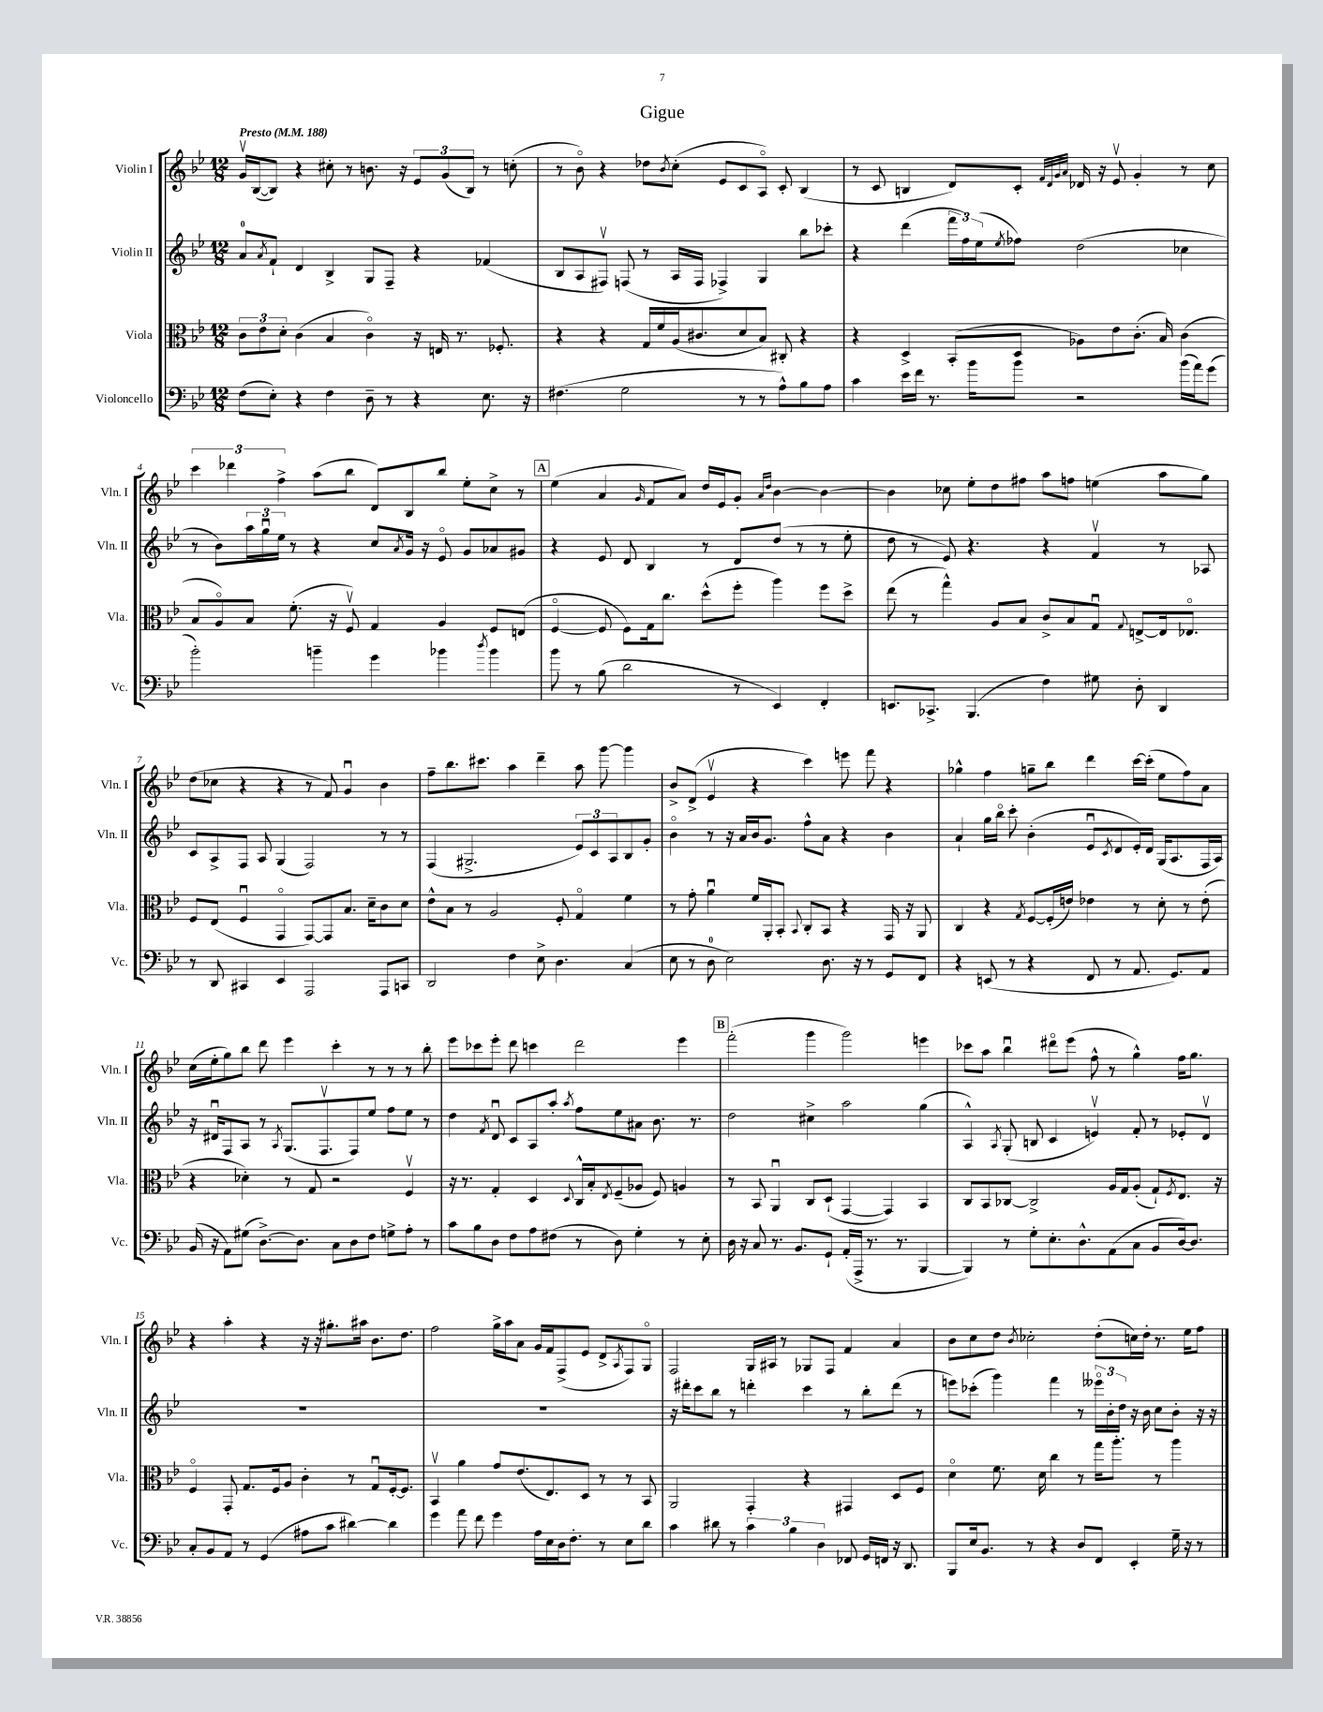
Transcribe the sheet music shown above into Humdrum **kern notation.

**kern	**kern	**kern	**kern
*staff4	*staff3	*staff2	*staff1
*clefF4	*clefC3	*clefG2	*clefG2
*k[b-e-]	*k[b-e-]	*k[b-e-]	*k[b-e-]
*M12/8	*M12/8	*M12/8	*M12/8
*MM188	*MM188	*MM188	*MM188
(8F\L	12c\L	8a/L	16gv/LL
.	.	.	([16B-/J
.	12e-\	.	.
.	.	8qa/	.
8E-'\J)	.	8f`/J	8B-/]J)
.	12d'\J	.	.
4r	(4c\	4d/	4r
4F\	4B-/	4B-^/	8cc#'\
.	.	.	8r
8D~\	4co\)	8G/L	8.b\
8r	.	8F~/J	.
.	.	.	16r
4r	16r	4r	12e-/L
.	16E/	.	.
.	.	.	(12g/
.	8.r	.	.
.	.	.	12B-/J)
8.E-\	.	(4f-/	8r
.	8.F-'/	.	.
.	.	.	(8cc'\
16r	.	.	.
=	=	=	=
(4.F#\	4r	8B-/L	8r
.	.	8A/	8b-o\)
.	4r	8F#v/J)	4r
2G\	.	(8F/	.
.	16G/LL	8r	8dd-\L
.	16f/	.	.
.	.	.	8qb-/
.	(16A/J	16A/LL	(8cc'\J
.	8.c#/	16F/JJ	.
.	.	4F-^/)	8e-/L
8r	8d/	.	8c/
8r	8B-/J)	4G/	8Ao/J)
8A^^\L)	8C#'/	.	8c'/
8B-\	4r	8bb-\L	(4B-/
8A\J	.	8ccc-'\J	.
=	=	=	=
4c\	4r	4r	8r
.	.	.	8c/
16e-\LL	4D^/	(4ddd\	4B/
16f\JJ	.	.	.
8.r	.	.	.
.	(8BB-'/L	24fff\LL	8d/L)
.	.	24ff\)	.
16b-\LK	.	.	.
.	.	(24ee-\J	.
.	.	8qee-/	.
8b-\J	8D/J	8ff-\J)	8c'/J
.	.	.	32qqf/LLL
.	.	.	32qqd/
.	.	.	32qqg/
.	.	.	32qqa/JJJ
2r	8A-\L)	(2dd\	16d-/
.	.	.	16r
.	8e-\	.	8e-v/
.	(8.c'\J	.	4g'/
.	16B-/)	.	.
(16b-\LL	(4c\	4cc-\	8r
16a\J)	.	.	.
(8g\J	.	.	8cc\
=	=	=	=
2b-'\)	8B-/L	8r	6ccc\
.	8Ao/)	8b-\L)	.
.	.	.	6ddd-\
.	8B-/J	24aa\L	.
.	.	24ggu\	.
.	.	24ee-\JJ	6ff^\
.	(8.f'\	8r	.
4b~\	.	4r	(8aa\L
.	16r	.	.
.	8Fv/)	.	8bb-\J
4g\	4G/	8cc/L	8d/L)
.	.	8qa/	.
.	.	16g/Jk	8B-/
.	.	16r	.
4b-\	4A/	8e-o/	8bb-/J
.	.	8g/L	8ee-'\L
8qdd/	.	.	.
4b-\	8F/L	8a-/	8cc^\J
.	(8E/J	8g#/J	8r
=	=	=	=
8b-\	[4Fo/	4r	(4ee-\
8r	.	.	.
(8B-\	8F/]	8e-/	4a/
2d\	8F\L)	8d/	.
.	.	.	16qqg/
.	16G\k	4B-/	8f/L
.	8.cc\J	.	.
.	.	.	8a/J)
.	(8dd^^\L	8r	16dd/LL
.	.	.	16e-/J
8r	8ff'\J	8d/L	8g'/J
.	.	.	16qqa/LL
.	.	.	16qqdd/JJ
4EE-/)	4aa\)	(8dd/J	[4b-\
.	.	8r	.
4FF'/	8ff\L	8r	4b-\_
.	8dd^\J	8ee-'\	.
=	=	=	=
8.EE/L	(8ee-\	8dd\	4b-\]
.	8r	8r	.
8.CC-^/J	.	.	.
.	4gg^^\)	8e-/)	8cc-\
(4.BBB-/	.	4.r	8ee-'\L
.	8A/L	.	8dd\
.	8B-/J	.	8ff#\J
4F\)	8c^/L	4r	8aa\L
.	8B-/	.	8ff\J
8G#\	8Gu/J	4fv/	(4ee\
.	8qqG/	.	.
8D'\	[8E^/L	.	.
4DD/	16E/]k	8r	8aa\L
.	8.E-o/J	.	.
.	.	8A-/	8gg\J)
=	=	=	=
8r	8F/L	8c/L	(8dd\L
8DD/	(8E-/J	8A^/	8cc-\J
4CC#/	4Fu/	8F/J	4r
.	.	8A/	.
4EE-/	4GGo/	(4G/	4r
2AAA/	[8GG/L)	2F/)	8r
.	8GG/]	.	8f/)
.	8.B-/J	.	4gu/
.	16d~\LK	.	.
8AAA/L	8c\	8r	4b-\
8CC/J	8d\J	8r	.
=	=	=	=
2DD/	8e-^^\L	(4F/	8ff~\L
.	8B-\J	.	8.bb-\
.	8r	2.G#^/	.
.	.	.	8.ccc#\J
.	2A/	.	.
4F\	.	.	4aa\
8E-^\	.	.	4ddd~\
4.D\	8F'/	.	.
.	4Go/	12e-/L)	8aa\
.	.	12c/	.
.	.	.	[8ggg\
.	.	12A/	.
(4C/	4f\	8B-/	4ggg\]
.	.	8g'/J	.
=	=	=	=
8E-\	8r	4b-o\	8b-^/L
8r	8g'\	.	(8d^/J
8D\	4au\	8r	4e-v/
2E-\)	.	16r	.
.	.	16a/LL	.
.	16f/LL	16b-/J	4r
.	16AA'/J	8.g/J	.
.	8BB-'/J	.	.
.	8qqBB-/	.	.
.	8C'/L	8ff^^\L	4ccc\)
8.D\	8BB-/J	8a\J	.
.	4r	4r	8eee\
16r	.	.	.
8r	.	.	8fff\
8GG/L	16GG/	4b-\	4r
.	16r	.	.
8FF/J	8AA/	.	.
=	=	=	=
4r	4C/	4a`/	4gg-^^\
(8EE/	4r	16gg\LL	4ff\
.	.	16bb-o\JJ	.
8r	.	8ccc'\	.
.	8qG/	.	.
4r	[8F/L	(4b-'\	8gg~\L
.	(16F'/]L	.	8bb-\J
.	16e/JJ)	.	.
8FF/	4e-\	8e-u/L	4ddd\
.	.	8qc/	.
8r	.	8d/	.
8.AA/	8r	16e-'/L)	[16ccc\LL
.	.	16d/JJ	(16ccc'\]JJ
.	8d'\	(16G/LK	8ee-\L
8.GG/L)	.	8.A/	.
.	8r	.	8ff\)
8AA/J	(8e-'\	16F/L	8a\J
.	.	16A/JJ)	.
=	=	=	=
(16BB-/	4r	16r	(16cc\LL
16r	.	16d#u/LK	16ee-'\J
8AA\L)	.	8F/	8gg\)
(8G#\J	4d-'\)	8A/J	8bb-\J
[8.D^\L)	.	8r	8ddd\
.	.	8qA/	.
.	8r	(8.G/L	4eee-\
8.D\]J	.	.	.
.	8G/	.	.
.	.	8.Fv/	.
8C\L	2r	.	4ccc'\
8D\	.	8F/)	.
8F\J	.	8ee-/J	8r
8G^\L	.	8ff\L	8r
8A'\J	4Fv/	8ee-\J	8r
8r	.	8r	8bb-'\
=	=	=	=
8c\L	16r	4dd\	8eee-\L
.	8.r	.	.
8B-\	.	.	8ccc-\
.	.	8qf/	.
8D\J	4G'/	8du/	8eee-'\J
8F\L	.	8c/L	8ddd\
8A\	4D/	8A/	4ccc\
(8F#\J	.	8aa'/J	.
.	8qqD/	8qaa/	.
8r	16C^^/LL	8ff\L	2ddd\
.	16B-'/J	.	.
.	8qE-/	.	.
8D\)	(8F~/	8ee-\	.
4G'\	8A-/J	8a#\J	.
.	8F/)	8.b-\	.
8r	4A/	.	4eee-\
.	.	8.r	.
8E-'\	.	.	.
=	=	=	=
16D\	8r	2dd\	(2fff'\
16r	.	.	.
8C/	8BB-/	.	.
8.r	4AAu/	.	.
8.BB-/L	.	.	.
.	8C/L	4cc#^\	4ggg\
8GG`/J	(8D`/J	.	.
(16AA'/LL	[4GG/	2aa\	2ggg\)
16AAA^/JJ	.	.	.
8.r	.	.	.
.	4GG/])	.	.
8.r	.	.	.
[4BBB-/	4BB-/	(4gg\	4eee\
=	=	=	=
4BBB-/])	8C/L	4A^^/)	8ccc-\L
.	8BB-/	.	8aa\J
.	.	8qA/	.
8r	[8C-/J	(8G'/	4bb-u\
8G'\L	2C-^/]	8B/	.
8.E-'\	.	4c/	8ddd#o\L
.	.	.	(8eee-\J
8.D^^\	.	.	.
.	.	4ev/)	8ff^^\
(8AA\	16A/LL	.	8r
.	16G/J	.	.
8C\J	(8A'/J	8f'/	4gg^^\)
8BB-/L	8G`/L)	8r	.
.	8qF/	.	.
[16D/k)	8.E-/J	8e-'/L	16ff\LK
8.D/]J	.	.	8.gg\J
.	.	8dv/J	.
.	16r	.	.
=	=	=	=
8C'/L	4Fo/	1.r	4r
8BB-/	.	.	.
8AA/J	8GG'/	.	4aa'\
8r	8.G/L	.	.
(4GG/	.	.	4r
.	16F/k	.	.
.	8A/J	.	.
8A#\L	4c'\	.	16r
.	.	.	16r
8c\J	.	.	8.gg#'\L
[4d#\)	8r	.	.
.	.	.	16aa#\Jk
.	8Gu/L	.	8.b-\L
4d#\]	[16F'/k	.	.
.	8.F/]J	.	8.dd\J
=	=	=	=
4g\	4BB-v/	1.r	2ff\
8a\	4a\	.	.
8f\	.	.	.
4g\	8g/L	.	16gg^\LL
.	.	.	16aa\J
.	(8.e-/	.	8a\J
16A\LL	.	.	16g/LL
16E-\	8.E-/)	.	16f/J
16D\J	.	.	(8F^/
8.F'\J	.	.	.
.	8D/J	.	8e-/J
8r	8r	.	8d^/L
.	.	.	8qA/
8E-\L	8r	.	8F/)
8d\J	8BB-/	.	8Go/J
=	=	=	=
4c\	2AA/	16r	2F/
.	.	16ddd#'\LK	.
.	.	8ccc\	.
8d#\	.	8bb-\J	.
8r	.	8r	.
6c\	4GG'/	4ddd'\	16G/LL
.	.	.	16A#/JJ
.	.	.	8r
6B-\	.	.	.
.	4r	4ccc\	8G-/L
6D\	.	.	.
.	.	.	8F/J
8FF-/	4GG#/	8r	4f/
16GG/LL	.	8bb-'\L	.
16FF/JJ	.	.	.
16r	8D/L	(8ddd\J	4a/
8.DD/	.	.	.
.	8F/J	8r	.
=	=	=	=
8BBB-/L	4do\	8eee\L)	8b-\L
16E-/k	.	(8ccc-'\J	8cc\
8.BB-/J	.	.	.
.	8.f\	4ggg\)	8dd\J
.	.	.	8qb-/
8r	.	.	2cc-'\
.	16d\	.	.
4r	4cc\	4fff\	.
8D/L	8r	8r	.
8FF/J	16gg\LK	24eee--o\LL	(8dd'\L
.	.	24b-'\	.
.	8.aa'\J	.	.
.	.	24dd\JJ	.
4EE-'/	.	16r	16cc\L)
.	.	16b-\	16dd'\JJ
.	8r	8cc\L	8.r
16G~\	4aa\	8b-'\J	.
16r	.	.	16ee-\LK
8r	.	16r	8ff\J
.	.	16r	.
==	==	==	==
*-	*-	*-	*-
